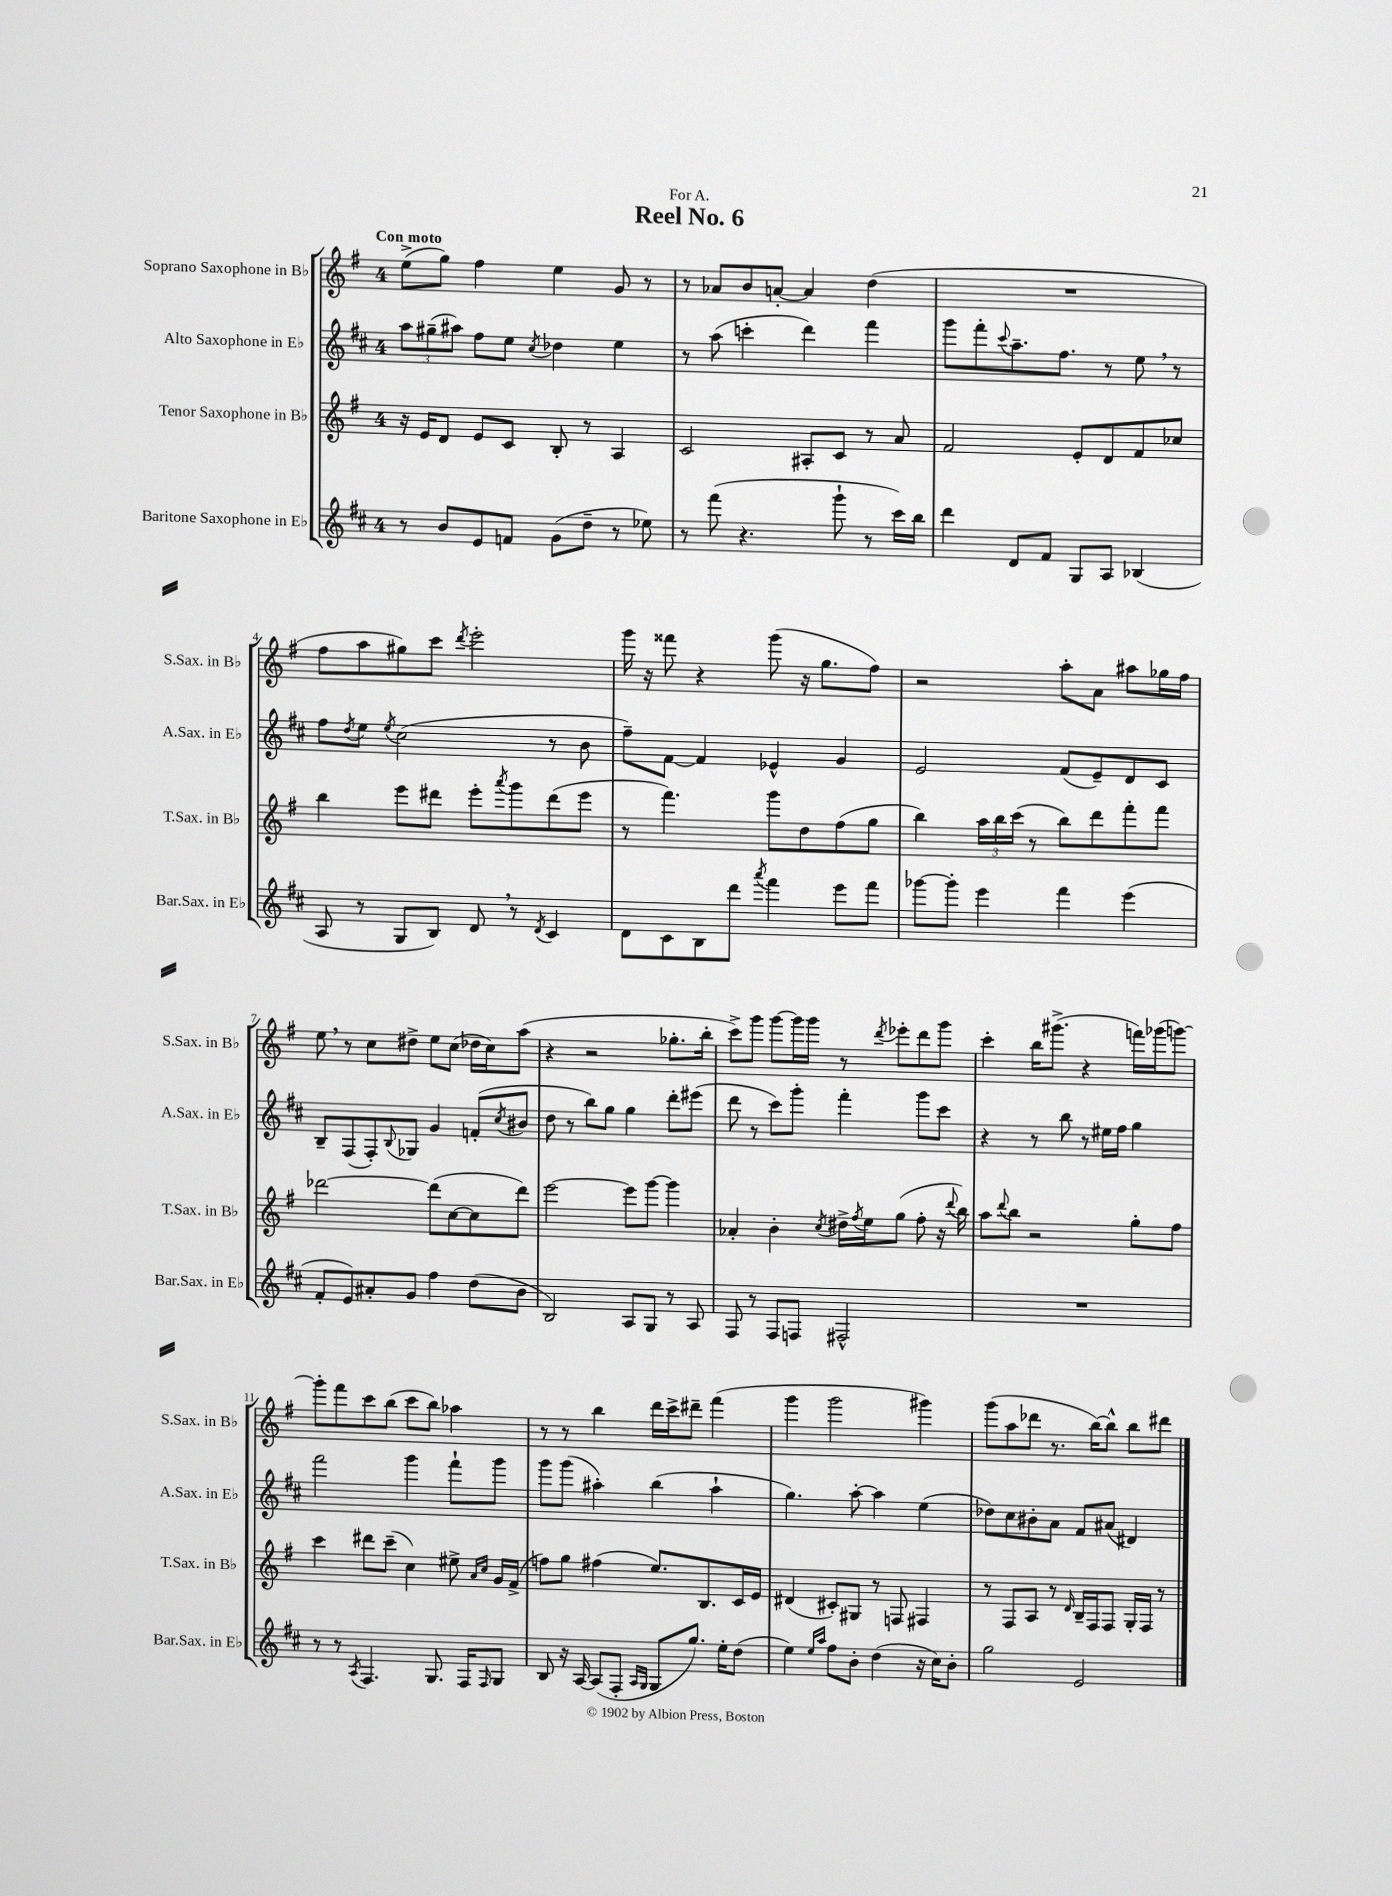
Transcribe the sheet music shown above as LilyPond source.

\header { title = "Reel No. 6" dedication = "For A." }
<<
\new StaffGroup <<
\new Staff = "s0" \with { instrumentName = "Soprano Saxophone in Bb" shortInstrumentName = "S.Sax. in Bb" } {
    \clef treble \key g \major \once \override Staff.TimeSignature.style = #'single-digit \time 4/4 \tempo "Con moto"
    e''8->( g''8) fis''4 e''4 g'8 r8 |
    r8 aes'8 b'8 a'8~-. a'4 d''4( |
    R1 |
    fis''8 a''8 gis''8) c'''8 \acciaccatura { d'''8 } e'''2-. |
    g'''16 r16 fisis'''8 r4 g'''8( r16 g''8. fis''8) |
    r2 a''8-. a'8 ais''8 ges''16 fis''16 |
    e''8 \breathe r8 c''8 dis''8-> e''8 c''8( des''16 c''16) a''8( |
    r4 r2 ges''8.-. b''16-. |
    c'''8->) g'''8 g'''8~ g'''16 g'''16 r8 \acciaccatura { d'''8 } ees'''8-. d'''8 g'''8 |
    c'''4-. b''16 gis'''8.->( r4 f'''16) ges'''16( g'''8~) |
    g'''8-. fis'''8 c'''8 b''8( c'''8 b''8) aes''4 |
    r8 r8 b''4 d'''16 c'''16-> dis'''8-- fis'''4( |
    g'''4 g'''2 gis'''4) |
    g'''8( a''8 des'''8 r8. b''16~) b''8-^ b''8 dis'''8 \bar "|." |
}
\new Staff = "s1" \with { instrumentName = "Alto Saxophone in Eb" shortInstrumentName = "A.Sax. in Eb" } {
    \clef treble \key d \major \once \override Staff.TimeSignature.style = #'single-digit \time 4/4
    \tuplet 3/2 { a''8 gis''8--( ais''8) } fis''8 e''8 \acciaccatura { cis''8 } des''4 e''4 |
    r8 a''8( c'''4-. d'''4) fis'''4 |
    g'''8 fis'''8-. \appoggiatura { cis'''8 } a''8.-- fis''8. r8 e''8 \breathe r8 |
    fis''8 \acciaccatura { d''8 } e''8 \acciaccatura { e''8 } cis''2( r8 b'8 |
    fis''8--) fis'8~ fis'4 ees'4-^ g'4 |
    e'2 fis'8( e'8--) d'8 cis'8 |
    b8-- fis8( fis8-.) \appoggiatura { b8 } ges8 g'4 f'8-.( \acciaccatura { cis''8 } bis'8 |
    d''8 r8 b''8) g''8 g''4 d'''8-. eis'''8( |
    d'''8 r8 cis'''8) g'''8-. fis'''4-. g'''8 cis'''8 |
    r4 r8 b''8 r8 eis''16 fis''16 g''4 |
    fis'''2 g'''4 fis'''8-! g'''8 |
    g'''8 g'''8( ais''4-.) b''4( ais''4-! |
    g''4.) a''8~-. a''4 e''4( |
    des''8) cis''8 bis'8-. a'8 fis'8 ais'8( dis'4) \bar "|." |
}
\new Staff = "s2" \with { instrumentName = "Tenor Saxophone in Bb" shortInstrumentName = "T.Sax. in Bb" } {
    \clef treble \key g \major \once \override Staff.TimeSignature.style = #'single-digit \time 4/4
    r16 e'16 d'8 e'8 c'8 b8-. r8 a4 |
    c'2 ais8-. c'8 r8 a'8 |
    fis'2 e'8-. d'8 fis'8 ces''8 |
    b''4 e'''8 dis'''8 e'''8-. \acciaccatura { a'''8 } g'''8 dis'''8( e'''8 |
    r8 fis'''4.) g'''8 d''8 fis''8( g''8 |
    b''4) \tuplet 3/2 { a''16 b''16 c'''16( } r8 b''8) d'''8 fis'''8-. fis'''8 |
    des'''2~ des'''8( c''8~ c''8 des'''8) |
    e'''2~ e'''8 g'''8~ g'''4 |
    aes'4-. b'4-. \acciaccatura { c''8 } dis''16-> \acciaccatura { fis''8 } e''16 g''8( fis''8-. r16 \appoggiatura { d'''8 } b''16) |
    a''8 \appoggiatura { d'''8 } b''8 r2 g''8-. fis''8 |
    c'''4 dis'''8 c'''8--( c''4) eis''8-> \grace { a'16 c''16 } g'16 fis'16->( |
    f''8) g''8 fis''4( e''8.) b8. c'16 e'16 |
    dis'4( cis'8-.) gis8 r8 f8 fis4 |
    r8 fis8 a8 r8 \grace { d'16 } b16-- fis16 fis8 g16-. fis16 r8 \bar "|." |
}
\new Staff = "s3" \with { instrumentName = "Baritone Saxophone in Eb" shortInstrumentName = "Bar.Sax. in Eb" } {
    \clef treble \key d \major \once \override Staff.TimeSignature.style = #'single-digit \time 4/4
    r8 b'8 e'8 f'8 g'8( d''8-- r8 ees''8) |
    r8 fis'''8( r4. g'''8-! r8 cis'''16) b''16 |
    d'''4 d'8 fis'8 g8 a8 bes4( |
    a8 r8 g8 b8) d'8 \breathe r8 \acciaccatura { d'8 } cis'4 |
    d'8 cis'8 b8 d'''8 \acciaccatura { a'''8 } fis'''4 e'''8 fis'''8 |
    ges'''8~ ges'''8-. e'''4 fis'''4 e'''4( |
    fis'8-. e'8) ais'8-. g'8 fis''4 d''8( b'8 |
    b2) a8 g8 r8 a8 |
    fis8 r8 fis8 f8 fis2-^ |
    R1 |
    r8 r8 \acciaccatura { a8 } fis4. g8. fis16 \grace { fis16 } g8 |
    b8 r16 a16~ a8( fis8-. \grace { a16 g16 } g8 g''8.) e''16-. d''8( |
    e''4) \grace { e''16 a''16 } fis''8 b'8-. d''4( r16 cis''16) b'8-. |
    g''2 e'2 \bar "|." |
}
>>
>>
